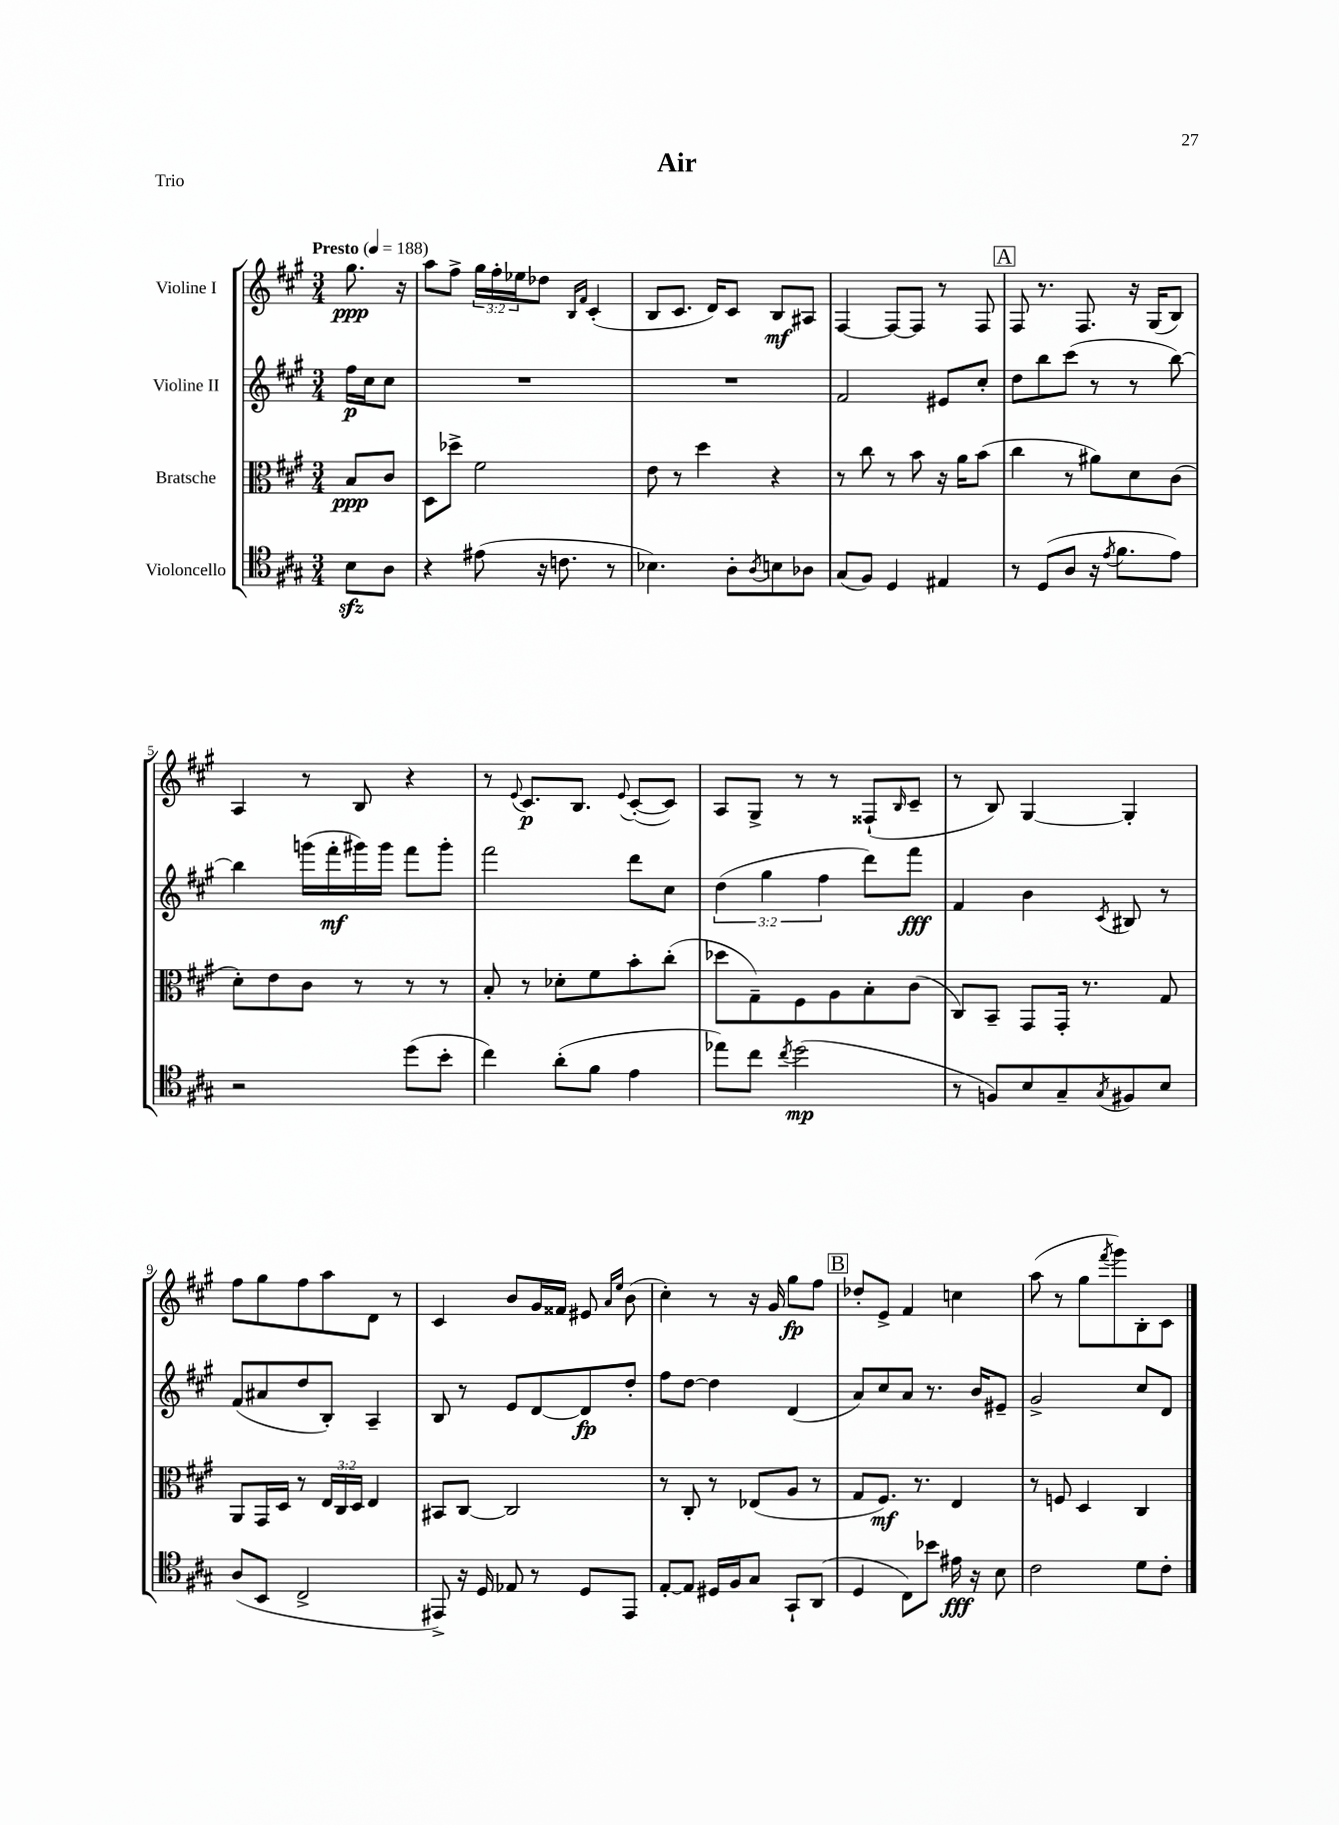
\header { title = "Air" piece = "Trio" }
<<
\new StaffGroup <<
\new Staff = "s0" \with { instrumentName = "Violine I" } {
    \clef treble \key a \major \numericTimeSignature \time 3/4 \override Staff.TupletNumber.text = #tuplet-number::calc-fraction-text \partial 4 \tempo "Presto" 4 = 188
    gis''8.\ppp r16 |
    a''8 fis''8-> \tuplet 3/2 { gis''16 fis''16-. ees''16 } des''8 \grace { b16 fis'16 } cis'4-.( |
    b8 cis'8. d'16) cis'8 b8\mf ais8 |
    fis4~ fis8~ fis8 r8 fis8 |
    \mark \markup { \box "A" } fis8 r8. fis8. r16 gis16( b8) |
    a4 r8 b8 r4 |
    r8 \appoggiatura { e'8 } cis'8.\p b8. \appoggiatura { e'8 } cis'8~-.( cis'8) |
    a8 gis8-> r8 r8 fisis8-!( \grace { b16 } cis'8-- |
    r8 b8) gis4~ gis4-. |
    fis''8 gis''8 fis''8 a''8 d'8 r8 |
    cis'4 b'8 gis'16 fisis'16 eis'8 \grace { a'16 e''16 } b'8( |
    cis''4-.) r8 r16 gis'16 gis''8\fp fis''8 |
    \mark \markup { \box "B" } des''8-. e'8-> fis'4 c''4 |
    a''8( r8 gis''8 \acciaccatura { fis'''8 } gis'''8) b8-. cis'8 \bar "|." |
}
\new Staff = "s1" \with { instrumentName = "Violine II" } {
    \clef treble \key a \major \numericTimeSignature \time 3/4 \override Staff.TupletNumber.text = #tuplet-number::calc-fraction-text \partial 4
    fis''16\p cis''16 cis''8 |
    R2. |
    R2. |
    fis'2 eis'8 cis''8-. |
    \mark \markup { \box "A" } d''8 b''8 cis'''8( r8 r8 b''8~) |
    b''4 g'''16( fis'''16-.\mf gis'''16) gis'''16 fis'''8 gis'''8-. |
    fis'''2 d'''8 cis''8 |
    \tuplet 3/2 { d''4( gis''4 fis''4 } d'''8) fis'''8\fff |
    fis'4 b'4 \acciaccatura { cis'8 } bis8 r8 |
    fis'8( ais'8 d''8 b8-.) a4-- |
    b8 r8 e'8 d'8~ d'8\fp d''8-. |
    fis''8 d''8~ d''4 d'4( |
    \mark \markup { \box "B" } a'8) cis''8 a'8 r8. b'16 eis'8-- |
    gis'2-> cis''8 d'8 \bar "|." |
}
\new Staff = "s2" \with { instrumentName = "Bratsche" } {
    \clef alto \key a \major \numericTimeSignature \time 3/4 \override Staff.TupletNumber.text = #tuplet-number::calc-fraction-text \partial 4
    b8\ppp cis'8 |
    d8 des''8-> fis'2 |
    e'8 r8 d''4 r4 |
    r8 cis''8 r8 b'8 r16 a'16 b'8( |
    \mark \markup { \box "A" } cis''4 r8 ais'8) d'8 cis'8( |
    d'8-.) e'8 cis'8 r8 r8 r8 |
    b8-. r8 des'8-. fis'8 b'8-. cis''8-.( |
    des''8 gis8--) fis8 a8 b8-. cis'8( |
    cis8) b,8-- gis,8 gis,16-. r8. gis8 |
    a,8 gis,16 d16 r8 \tuplet 3/2 { e16 cis16 d16 } e4 |
    bis,8 cis8~ cis2 |
    r8 cis8-. r8 ees8( a8 r8 |
    \mark \markup { \box "B" } gis8 fis8.\mf) r8. e4 |
    r8 f8 d4 cis4 \bar "|." |
}
\new Staff = "s3" \with { instrumentName = "Violoncello" } {
    \clef tenor \key a \major \numericTimeSignature \time 3/4 \partial 4
    b8\sfz a8 |
    r4 eis'8( r16 c'8. r8 |
    bes4.) a8-. \acciaccatura { a8 } b8 aes8 |
    gis8( fis8) d4 eis4 |
    \mark \markup { \box "A" } r8 d8( a8 r16 \acciaccatura { e'8 } fis'8. e'8) |
    r2 d''8( b'8-. |
    cis''4) a'8-.( fis'8 e'4 |
    ees''8) cis''8 \acciaccatura { cis''8 } d''2\mp( |
    r8 f8) b8 gis8-- \acciaccatura { gis8 } fis8 b8 |
    a8( b,8 cis2-> |
    eis,8->) r16 d16 ees8 r8 d8 eis,8 |
    e8~-. e8 dis16 fis16 gis8 gis,8-! a,8( |
    \mark \markup { \box "B" } d4 cis8) bes'8 eis'16\fff r16 b8 |
    cis'2 d'8 cis'8-. \bar "|." |
}
>>
>>
